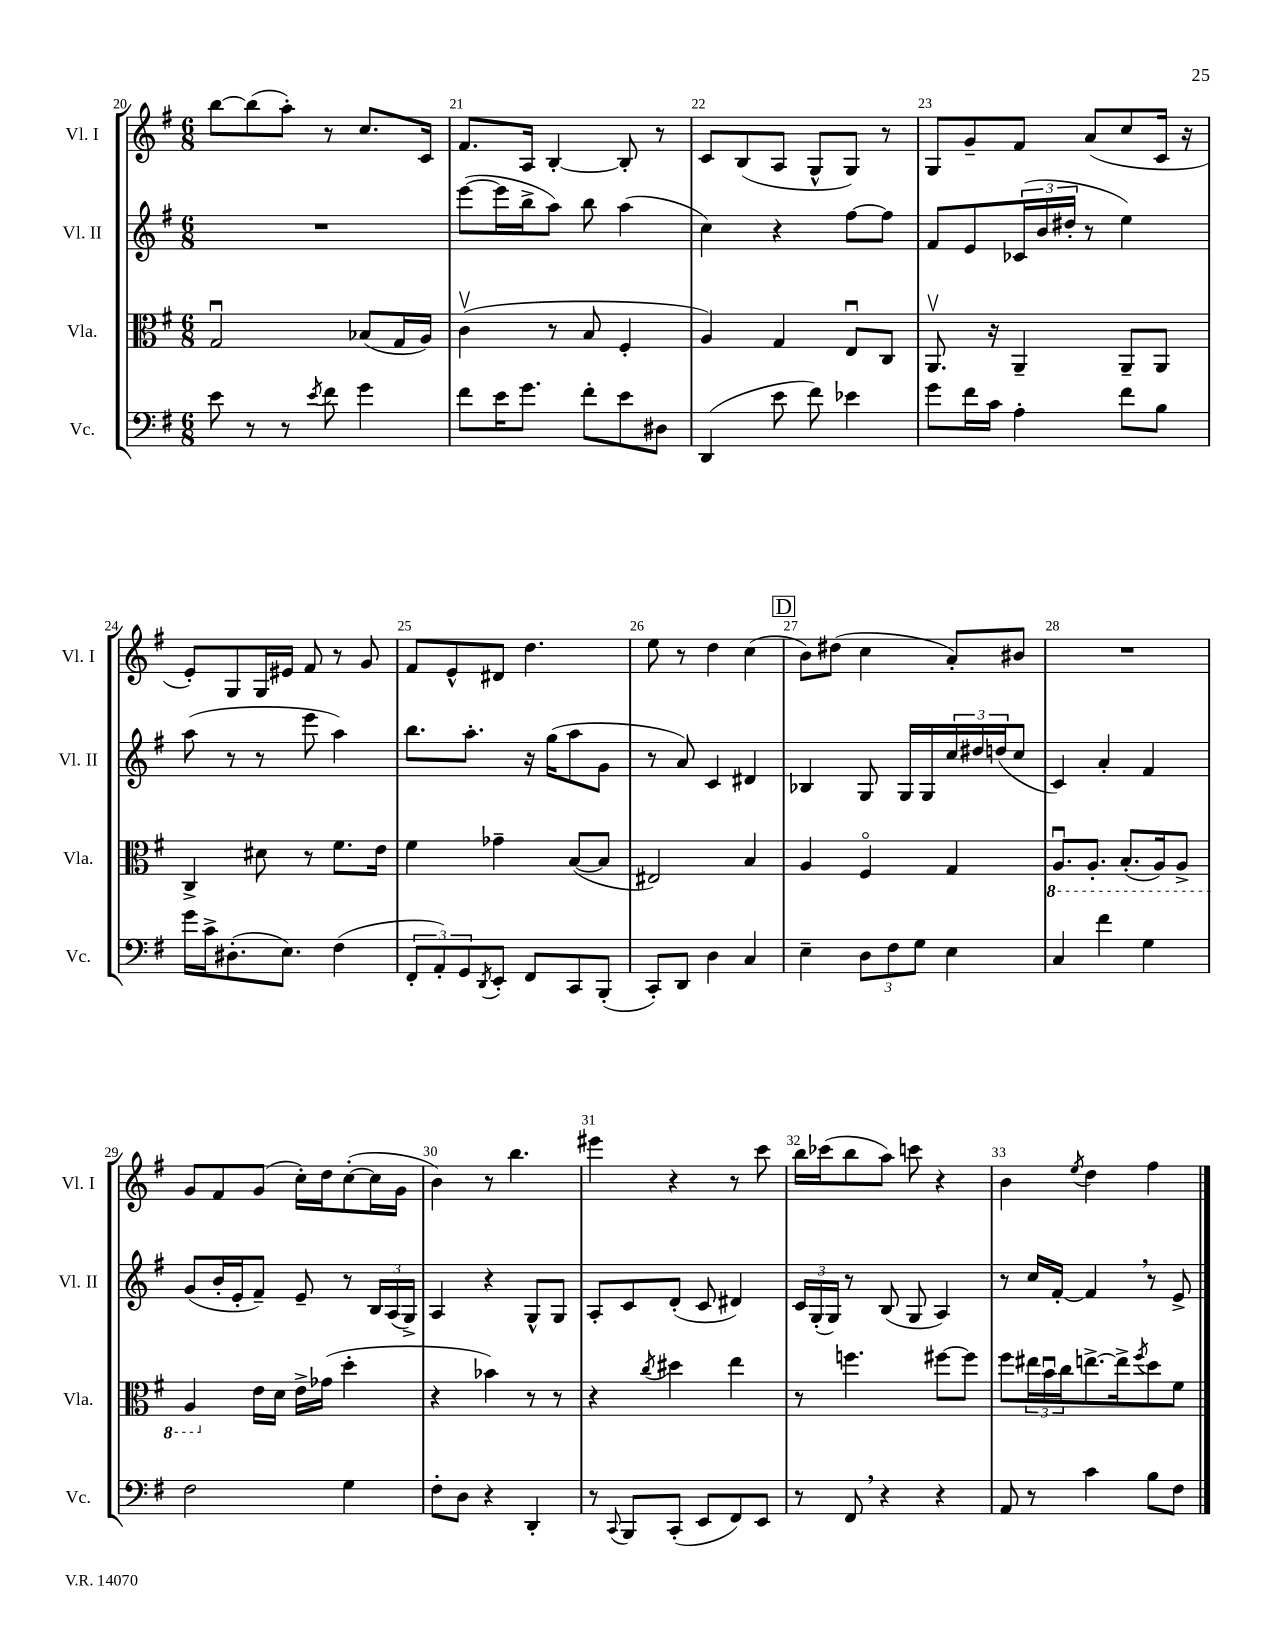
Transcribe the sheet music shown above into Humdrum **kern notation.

**kern	**kern	**kern	**kern
*part4	*part3	*part2	*part1
*staff4	*staff3	*staff2	*staff1
*I"Vc.	*I"Vla.	*I"Vl. II	*I"Vl. I
*I'Vc.	*I'Vla.	*I'Vl. II	*I'Vl. I
*clefF4	*clefC3	*clefG2	*clefG2
*k[f#]	*k[f#]	*k[f#]	*k[f#]
*M6/8	*M6/8	*M6/8	*M6/8
=20	=20	=20	=20
8e\	2Gu/	2.r	[8bb\L
8r	.	.	(8bb\]
8r	.	.	8aa'\J)
8qe/	.	.	.
8f#\	.	.	8r
4g\	(8B-X/L	.	8.cc/L
.	16G/L	.	.
.	16A/JJ)	.	16c/Jk
=21	=21	=21	=21
8f#\L	(4cv\	([8eee\L	8.f#/L
16e\K	.	16eee\L]	.
8.g\J	.	16bb^\J	16A/Jk
.	8r	8aa\J)	[4B'/
8f#'\L	8B/	8bb\	.
8e\	4F#'/	(4aa\	8B'/]
8D#X\J	.	.	8r
=22	=22	=22	=22
(4DD/	4A/)	4cc\)	8c/L
.	.	.	(8B/
8e\	4G/	4r	8A/J
8f#\)	.	.	8G^^/L
4e-X\	8Eu/L	[8ff#\L	8G/J)
.	8C/J	8ff#\J]	8r
=23	=23	=23	=23
8g\L	8.AAv/	8f#/L	8G/L
16f#\L	.	8e/	8g~/
16c\JJ	16r	.	.
4A'\	4AA~/	(24c-X/L	8f#/J
.	.	24b/	.
.	.	24dd#X'/JJ	.
.	.	8r	(8a/L
8f#\L	8AA~/L	4ee\)	8cc/
8B\J	8AA/J	.	16c/Jk
.	.	.	16r
!!LO:LB:g=z
=24	=24	=24	=24
16g\LL	4C^/	(8aa\	8e'/L)
16c^\J	.	.	.
(8.D#X'\	.	8r	8G/
.	8d#X\	8r	16G/L
8.E\J)	.	.	16e#X/JJ
.	8r	8eee\	8f#/
(4F#\	8.f#\L	4aa\)	8r
.	.	.	8g/
.	16e\Jk	.	.
=25	=25	=25	=25
12FF#'/L	4f#\	8.bb\L	8f#/L
12AA'/)	.	.	.
.	.	.	8e^^/
12GG/	.	.	.
.	.	8.aa'\J	.
8qDD/	.	.	.
8EE'/J	4g-X~\	.	8d#X/J
8FF#/L	.	16r	4.dd\
.	.	(16gg\KL	.
8CC/	([8B/L	8aa\	.
(8BBB'/J	8B/J]	8g\J	.
=26	=26	=26	=26
8CC'/L)	2E#X/)	8r	8ee\
8DD/J	.	8a/)	8r
4D\	.	4c/	4dd\
4C/	4B/	4d#X/	(4cc\
!!LO:REH:place=s1:t=D
=27	=27	=27	=27
4E~\	4A/	4B-X/	8b\L)
.	.	.	(8dd#X\J
12D\L	4F#/	8G/	4cc\
12F#\	.	.	.
.	.	16G/LL	.
12G\J	.	.	.
.	.	16G/	.
4E\	4G/	24cc/	8a'/L)
.	.	24dd#X/	.
.	.	(24ddn/J	.
.	.	8cc/J	8b#X/J
=28	=28	=28	=28
*	*8ba	*	*
4C/	8.AAu/L	4c/)	2.r
.	8.AA'/J	.	.
4f#\	.	4a'/	.
.	(8.BB'/L	.	.
4G\	.	4f#/	.
.	16AA/k)	.	.
.	8AA^/J	.	.
!!LO:LB:g=z
=29	=29	=29	=29
2F#\	4AA/	(8g/L	8g/L
.	.	16b'/L	8f#/
.	.	16e'/J	.
*	*X8ba	*	*
.	16e\LL	8f#~/J)	(8g/J
.	16d\JJ	.	.
.	16e^\LL	8e~/	16cc'\LL)
.	(16g-X\JJ	.	16dd\J
4G\	4dd'\	8r	([8cc'\
.	.	24B/LL	16cc\L]
.	.	(24A/	.
.	.	.	16g\JJ
.	.	24G^/JJ)	.
=30	=30	=30	=30
8F#'\L	4r	4A/	4b\)
8D\J	.	.	.
4r	4b-X\)	4r	8r
.	.	.	4.bb\
4DD'/	8r	8G^^/L	.
.	8r	8G/J	.
=31	=31	=31	=31
8r	4r	8A'/L	4eee#X\
8qqCC/	.	.	.
8BBB/L	.	8c/	.
.	8qcc/	.	.
(8CC'/J	4dd#X\	(8d'/J	4r
8EE/L	.	8c/	.
8FF#/)	4ee\	4d#X/)	8r
8EE/J	.	.	8ccc\
=32	=32	=32	=32
8r	8r	24c/LL	16bb\LL
.	.	(24G'/	.
.	.	.	(16ccc-X\J
.	.	24G/JJ)	.
8FF#,/	4.ffn\	8r	8bb\
4r	.	(8B/	8aa\J)
.	.	8G/	8cccn\
4r	[8ff#X\L	4A/)	4r
.	8ff#\J]	.	.
=33	=33	=33	=33
8AA/	8ff#\L	8r	4b\
8r	24ee#X\L	16cc/LL	.
.	24bu\	.	.
.	.	[16f#'/JJ	.
.	24cc\J	.	.
.	.	.	8qee/
4c\	[8.een^\	4f#,/]	4dd\
.	16ee^\k]	.	.
.	8qff#/	.	.
8B\L	8dd\	8r	4ff#\
8F#\J	8f#\J	8e^/	.
==	==	==	==
*-	*-	*-	*-
